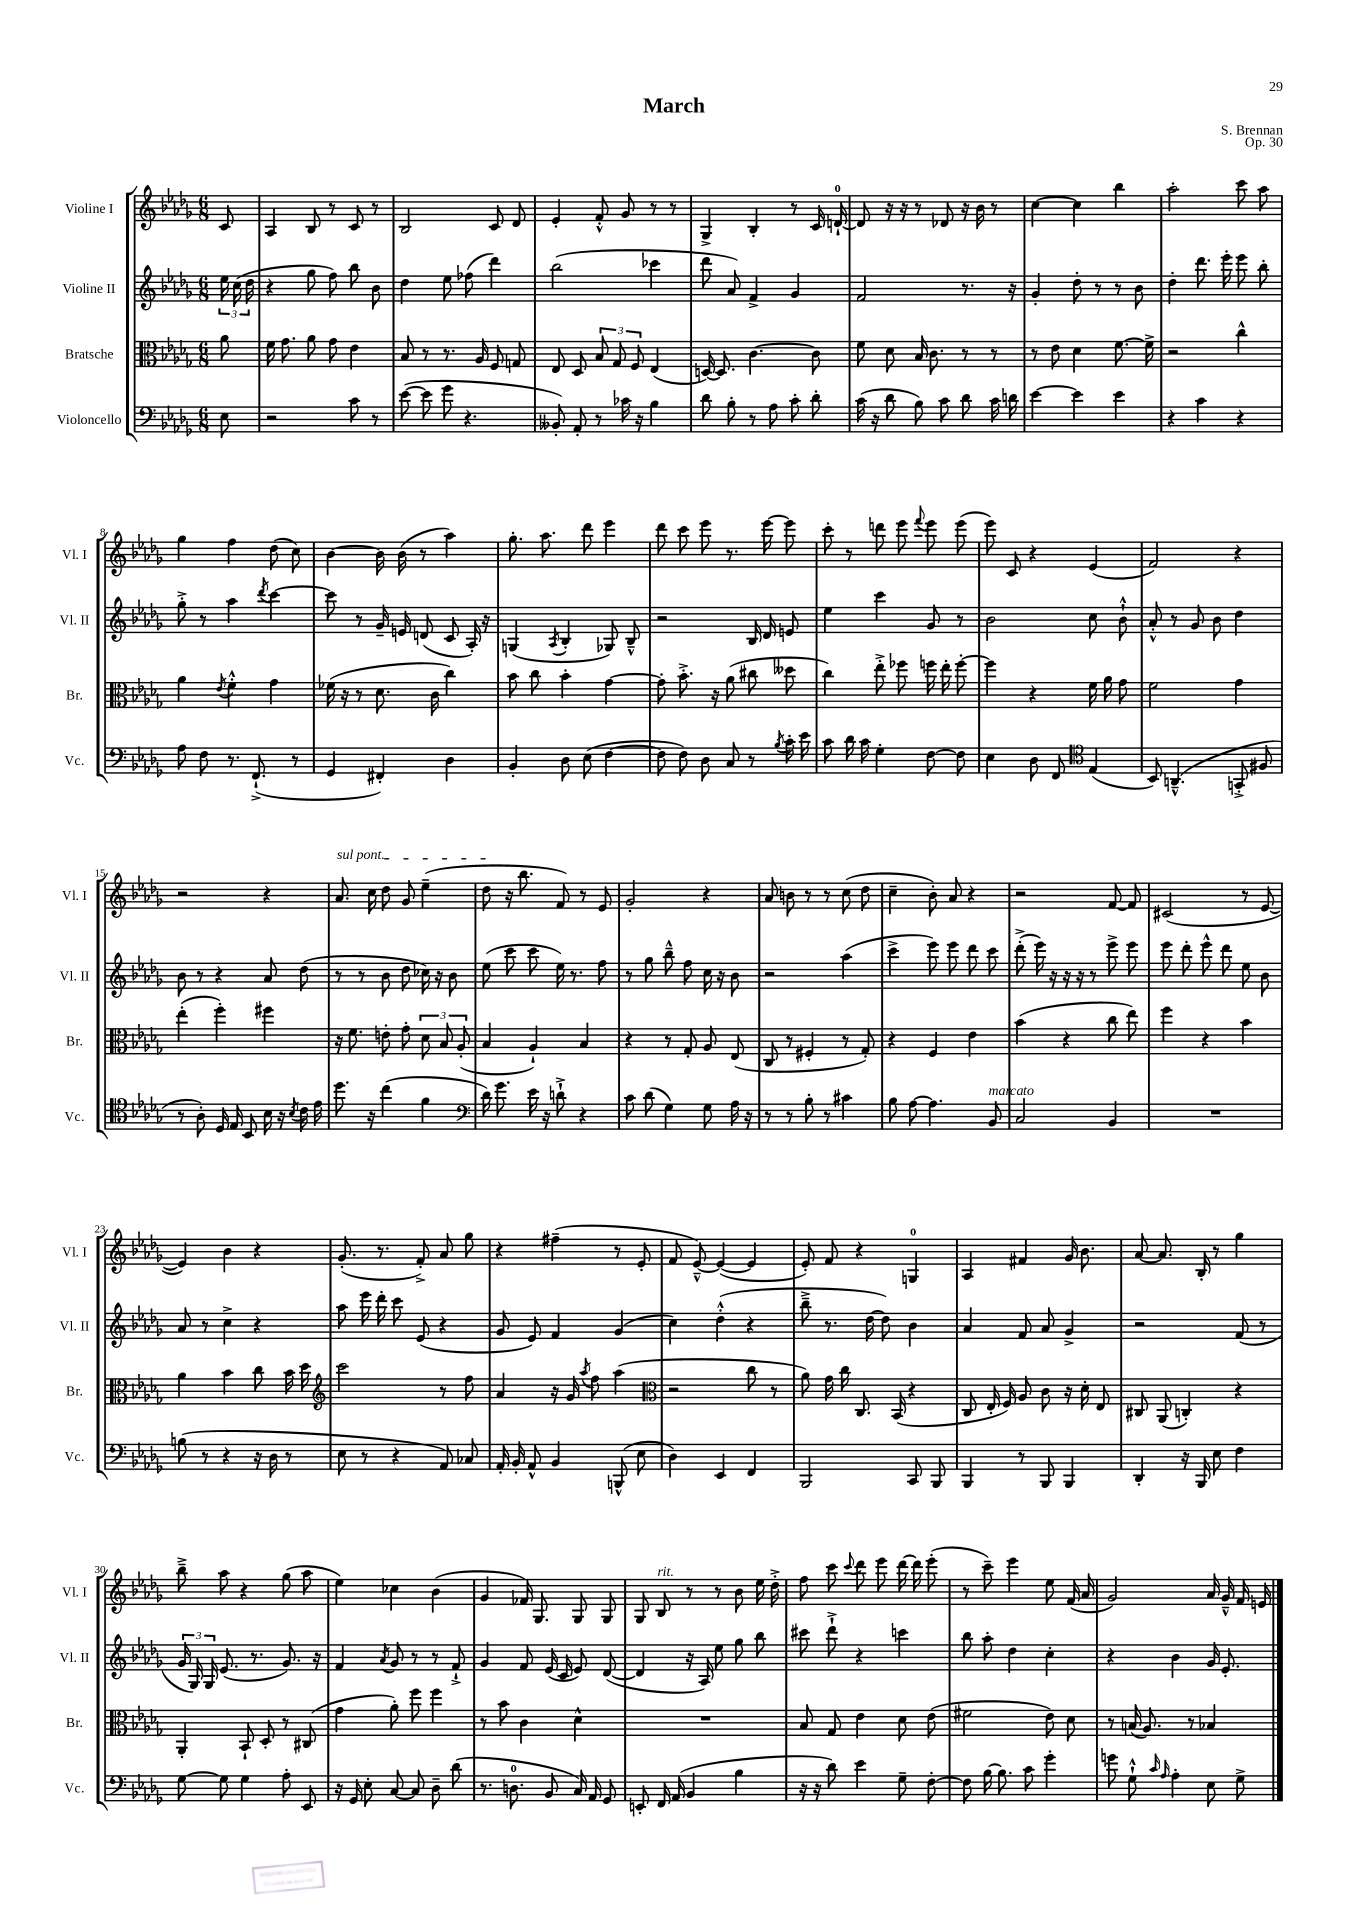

**kern	**kern	**kern	**kern
*part4	*part3	*part2	*part1
*staff4	*staff3	*staff2	*staff1
*I"Violoncello	*I"Bratsche	*I"Violine II	*I"Violine I
*I'Vc.	*I'Br.	*I'Vl. II	*I'Vl. I
*clefF4	*clefC3	*clefG2	*clefG2
*k[b-e-a-d-g-]	*k[b-e-a-d-g-]	*k[b-e-a-d-g-]	*k[b-e-a-d-g-]
*M6/8	*M6/8	*M6/8	*M6/8
=	=	=	=
8E-\	8a-\	24ee-\	8c/
.	.	(24cc\	.
.	.	24dd-\	.
=1	=1	=1	=1
2r	16f\	4r	4A-/
.	8.g-\	.	.
.	8a-\	8gg-\	8B-/
.	8g-\	8ff\)	8r
8c\	4e-\	8bb-\	8c/
8r	.	8b-\	8r
=2	=2	=2	=2
([8e-\	8B-/	4dd-\	2B-/
8e-\]	8r	.	.
8g-\	8.r	8ee-\	.
4.r	.	(8ff-X\	.
.	16A-/	.	.
.	8F/	4ddd-\)	8c/
.	8Gn/	.	8d-/
=3	=3	=3	=3
8BB--X'/)	8E-/	(2bb-\	4e-'/
8AA-'/	8D-/	.	.
8r	12B-/	.	8f'^^/
.	12G-/	.	.
16c-X\	.	.	8g-/
.	12F/	.	.
16r	.	.	.
4B-\	(4E-/	4ccc-X\	8r
.	.	.	8r
=4	=4	=4	=4
8d-\	[16Dn/)	8ddd-\	4G-^/
.	8.D/]	.	.
8B-'\	.	8a-/)	.
8r	[4.c\	4f^/	4B-'/
8A-\	.	.	.
8c'\	.	4g-/	8r
8d-'\	8c\]	.	16c/
.	.	.	[16dn`/
=5	=5	=5	=5
(16c\	8f\	2f/	8d/]
16r	.	.	.
8d-\	8d-\	.	16r
.	.	.	16r
8B-\)	16B-/	.	8r
.	8.c\	.	.
8c\	.	.	8d-X/
8d-\	8r	8.r	16r
.	.	.	16b-\
16c\	8r	.	8r
16dn\	.	16r	.
=6	=6	=6	=6
[4e-\	8r	4g-'/	[4cc\
.	8e-\	.	.
4e-\]	4d-\	8dd-'\	4cc\]
.	.	8r	.
4e-\	[8.f\	8r	4bb-\
.	.	8b-\	.
.	16f^\]	.	.
=7	=7	=7	=7
4r	2r	4dd-'\	2aa-'\
4c\	.	8.ddd-\	.
.	.	16eee-'\	.
4r	4cc^^\	8eee-\	8ccc\
.	.	8bb-'\	8aa-\
!!LO:LB:g=z
=8	=8	=8	=8
8A-\	4a-\	8gg-'^\	4gg-\
8F\	.	8r	.
.	8qe-/	.	.
8.r	4f'^^\	4aa-\	4ff\
(8.FF`^/	.	.	.
.	.	8qddd-/	.
.	4g-\	[4ccc\	(8dd-\
8r	.	.	8cc\)
=9	=9	=9	=9
4GG-/	(16f-X\	8ccc\]	[4b-\
.	16r	.	.
.	8r	8r	.
4FF#X'/)	8.d-\	16g-~/	16b-\]
.	.	16en/	(16b-\
.	.	(8dn/	8r
.	16c\	.	.
4D-\	4cc\)	8c/	4aa-\)
.	.	16A-'/)	.
.	.	16r	.
=10	=10	=10	=10
4BB-'/	8b-\	(4Gn/	8.gg-'\
.	8cc\	.	.
.	.	.	8.aa-\
.	.	8qA-/	.
8D-\	4b-'\	4B-'/	.
(8E-\	.	.	8ddd-\
[4F\	[4g-\	8G-X/)	4eee-\
.	.	8B-~^^/	.
=11	=11	=11	=11
8F\]	8g-'\]	2r	8ddd-\
8F\)	8.b-'^\	.	8ccc\
8D-\	.	.	8eee-\
.	16r	.	.
8C/	(8a-\	.	8.r
8r	8cc#X\	16B-/	.
.	.	16d-/	[16eee-\
8qB-/	.	.	.
16c'\	8dd--X\	8en/	8eee-\]
16e-\	.	.	.
=12	=12	=12	=12
8c\	4cc\)	4ee-\	8ccc'\
16d-\	.	.	8r
16c\	.	.	.
4G-'\	8ee-'^\	4ccc\	8dddn\
.	8ff-X\	.	8eee-\
.	.	.	8qqfff/
[8F\	16ffn\	8g-/	8eee-\
.	16ee-'\	.	.
8F\]	[8ff'\	8r	(8eee-\
=13	=13	=13	=13
4E-\	4ff\]	2b-\	8eee-\)
.	.	.	8c/
8D-\	4r	.	4r
8FF/	.	.	.
*clefC4	*	*	*
(4E-/	16f\	8cc\	(4e-/
.	16a-\	.	.
.	8g-\	8b-`^^\	.
=14	=14	=14	=14
8BB-/)	2f\	8a-'^^/	2f/)
(4.AAn~^^/	.	8r	.
.	.	8g-/	.
.	.	8b-\	.
8GGn'^/	4g-\	4dd-\	4r
8F#X/	.	.	.
!!LO:LB:g=z
=15	=15	=15	=15
8r	(4ee-'\	8b-\	2r
8A-'\)	.	8r	.
16D-/	4ff'\)	4r	.
16E-/	.	.	.
8BB-/	.	.	.
16B-\	4ff#X\	8a-/	4r
16r	.	.	.
8qB-/	.	.	.
16c\	.	(8dd-\	.
16e-\	.	.	.
=16	=16	=16	=16
!	!	!	!LO:TX:a:i:t=sul pont.
8.dd-\	16r	8r	8.a-/
.	8.f\	.	.
.	.	8r	.
16r	.	.	16cc\
(4cc\	8en'\	8b-\	8dd-\
.	8g-'\	8dd-\	8g-/
4f\	12d-\	16cc-X\)	(4ee-~\
.	.	16r	.
.	12B-/	.	.
.	.	8b-\	.
.	(12A-'/	.	.
=17	=17	=17	=17
*clefF4	*	*	*
16d-\)	4B-/	(8ee-\	8dd-\
8.g-\	.	.	.
.	.	8ccc\	16r
.	.	.	8.bb-\
16e-\	4A-`/)	8ccc\	.
16r	.	.	.
8dn`^\	.	16ee-\)	8f/)
.	.	8.r	.
4r	4B-/	.	8r
.	.	8ff\	8e-/
=18	=18	=18	=18
8c\	4r	8r	2g-'/
(8d-\	.	8gg-\	.
4G-\)	8r	8bb-~^^\	.
.	8G-'/	8ff\	.
8G-\	8A-/	16cc\	4r
.	.	16r	.
16A-\	(8E-/	8b-\	.
16r	.	.	.
=19	=19	=19	=19
8r	8C/	2r	8a-/
8r	8r	.	8bn\
8B-'\	4F#X'/	.	8r
8r	.	.	8r
4c#X\	8r	(4aa-\	(8cc\
.	8G-'/)	.	8dd-\
=20	=20	=20	=20
8B-\	4r	4ccc^\	4cc~\
[8A-\	.	.	.
4.A-\]	4F/	8eee-\)	8b-'\)
.	.	8eee-\	8a-/
.	4e-\	8ddd-\	4r
!LO:TX:a:i:t=marcato	!	!	!
8BB-/	.	8ccc\	.
=21	=21	=21	=21
2C/	(4b-\	(8ddd-'^\	2r
.	.	16eee-\)	.
.	.	16r	.
.	4r	16r	.
.	.	16r	.
.	.	8r	.
4BB-/	8cc\	8eee-^\	[8f/
.	8ee-\)	8eee-\	8f/]
=22	=22	=22	=22
2.r	4ff\	8eee-\	(2c#X/
.	.	8ddd-'\	.
.	4r	8eee-^^\	.
.	.	8ddd-\	.
.	4b-\	8ee-\	8r
.	.	8b-\	[8e-/
!!LO:LB:g=z
=23	=23	=23	=23
(8Bn\	4a-\	8a-/	4e-/])
8r	.	8r	.
4r	4b-\	4cc^\	4b-\
16r	8cc\	4r	4r
16D-\	.	.	.
8r	16b-\	.	.
.	16dd-\	.	.
=24	=24	=24	=24
*	*clefG2	*	*
8E-\	2ccc\	8aa-\	(8.g-'/
8r	.	16eee-\	.
.	.	16ddd-'\	8.r
4r	.	8ccc\	.
.	.	(8e-/	8f'^/)
8AA-/)	8r	4r	8a-/
8C-X/	8ff\	.	8gg-\
=25	=25	=25	=25
16AA-'/	4a-/	8g-/	4r
16BB-'/	.	.	.
8AA-^^/	.	8e-/)	.
4BB-/	16r	4f/	(4ff#X~\
.	16g-/	.	.
.	8qaa-/	.	.
.	8ff\	.	.
(8BBBn^^/	(4aa-\	(4g-/	8r
8E-\	.	.	8e-'/
=26	=26	=26	=26
*	*clefC3	*	*
4D-\)	2r	4cc\)	8f/
.	.	.	[8e-~^^/)
4EE-/	.	(4dd-'^^\	(4e-/_
4FF/	8cc\	4r	4e-/]
.	8r	.	.
=27	=27	=27	=27
2BBB-/	8a-\)	8bb-~^\	8e-'/)
.	16g-\	8.r	8f/
.	16cc\	.	.
.	8.C/	.	4r
.	.	[16dd-\	.
.	.	8dd-\])	.
.	(16BB-/	.	.
8CC/	4r	4b-\	4Gn/
8BBB-/	.	.	.
=28	=28	=28	=28
4BBB-/	8C/	4a-/	4A-/
.	16E-'/	.	.
.	16F/)	.	.
8r	8A-/	8f/	4f#X/
8BBB-/	8c\	8a-/	.
4BBB-/	16r	4g-^/	16g-/
.	16d-'\	.	8.b-\
.	8E-/	.	.
=29	=29	=29	=29
4DD-'/	8C#X/	2r	[8a-/
.	(8AA-/	.	8.a-/]
16r	4Cn'/)	.	.
16BBB-/	.	.	16B-'/
8E-\	.	.	8r
4F\	4r	(8f/	4gg-\
.	.	8r	.
!!LO:LB:g=z
=30	=30	=30	=30
[8G-\	4AA-'/	24g-/	8bb-~^\
.	.	24G-/)	.
.	.	24G-/	.
8G-\]	.	(8.e-/	8aa-\
4G-\	8BB-`/	.	4r
.	.	8.r	.
.	8D-'/	.	.
8A-'\	8r	8.g-/)	(8gg-\
8EE-/	(8C#X/	.	8aa-\
.	.	16r	.
=31	=31	=31	=31
16r	4g-\	4f/	4ee-\)
16GG-/	.	.	.
8E-'\	.	.	.
.	.	8qa-/	.
[8C/	8a-'\)	8g-/	4cc-X\
8C/]	8ff\	8r	.
8D-~\	4ff\	8r	(4b-\
(8d-\	.	8f`^/	.
=32	=32	=32	=32
8.r	8r	4g-/	4g-/
.	8b-\	.	.
8.Dn\	.	.	.
.	4c\	8f/	16f-X/)
.	.	.	8.G-/
8BB-/	.	(16e-/	.
.	.	16c/	.
16C/)	4d-^^\	8e-/)	8G-/
16AA-/	.	.	.
8GG-/	.	([8d-/	8G-/
=33	=33	=33	=33
8EEn'/	2.r	4d-/]	8G-/
!	!	!	!LO:TX:a:i:t=rit.
16FF/	.	.	8B-/
(16AA-/	.	.	.
4BB-/	.	16r	8r
.	.	16A-/)	.
.	.	8ee-\	8r
4B-\	.	8gg-\	8b-\
.	.	8bb-\	16ee-\
.	.	.	16dd-'^\
=34	=34	=34	=34
16r	8B-/	8ccc#X\	8ff\
16r	.	.	.
8d-\)	8G-/	8ddd-`^\	8ccc\
.	.	.	8qqccc/
4e-\	4e-\	4r	8ddd-\
.	.	.	8eee-\
8G-~\	8d-\	4cccn\	[16ddd-\
.	.	.	16ddd-\]
[8F'\	(8e-\	.	(8eee-'\
=35	=35	=35	=35
8F\]	2f#X\	8bb-\	8r
[16B-\	.	8aa-'\	8ccc~\)
8.B-\]	.	.	.
.	.	4dd-\	4eee-\
8c\	.	.	.
4g-'\	8e-\)	4cc'\	8ee-\
.	8d-\	.	(16f/
.	.	.	16a-/
=36	=36	=36	=36
8gn\	8r	4r	2g-/)
8G-`^^\	(16Bn/	.	.
.	8.A-/)	.	.
16qqc/	.	.	.
16qqA-/	.	.	.
4A-'\	.	4b-\	.
.	8r	.	.
8E-\	4B-X/	16g-/	16a-/
.	.	8.e-'/	16g-~^^/
8G-^\	.	.	16f/
.	.	.	16en/
==	==	==	==
*-	*-	*-	*-
